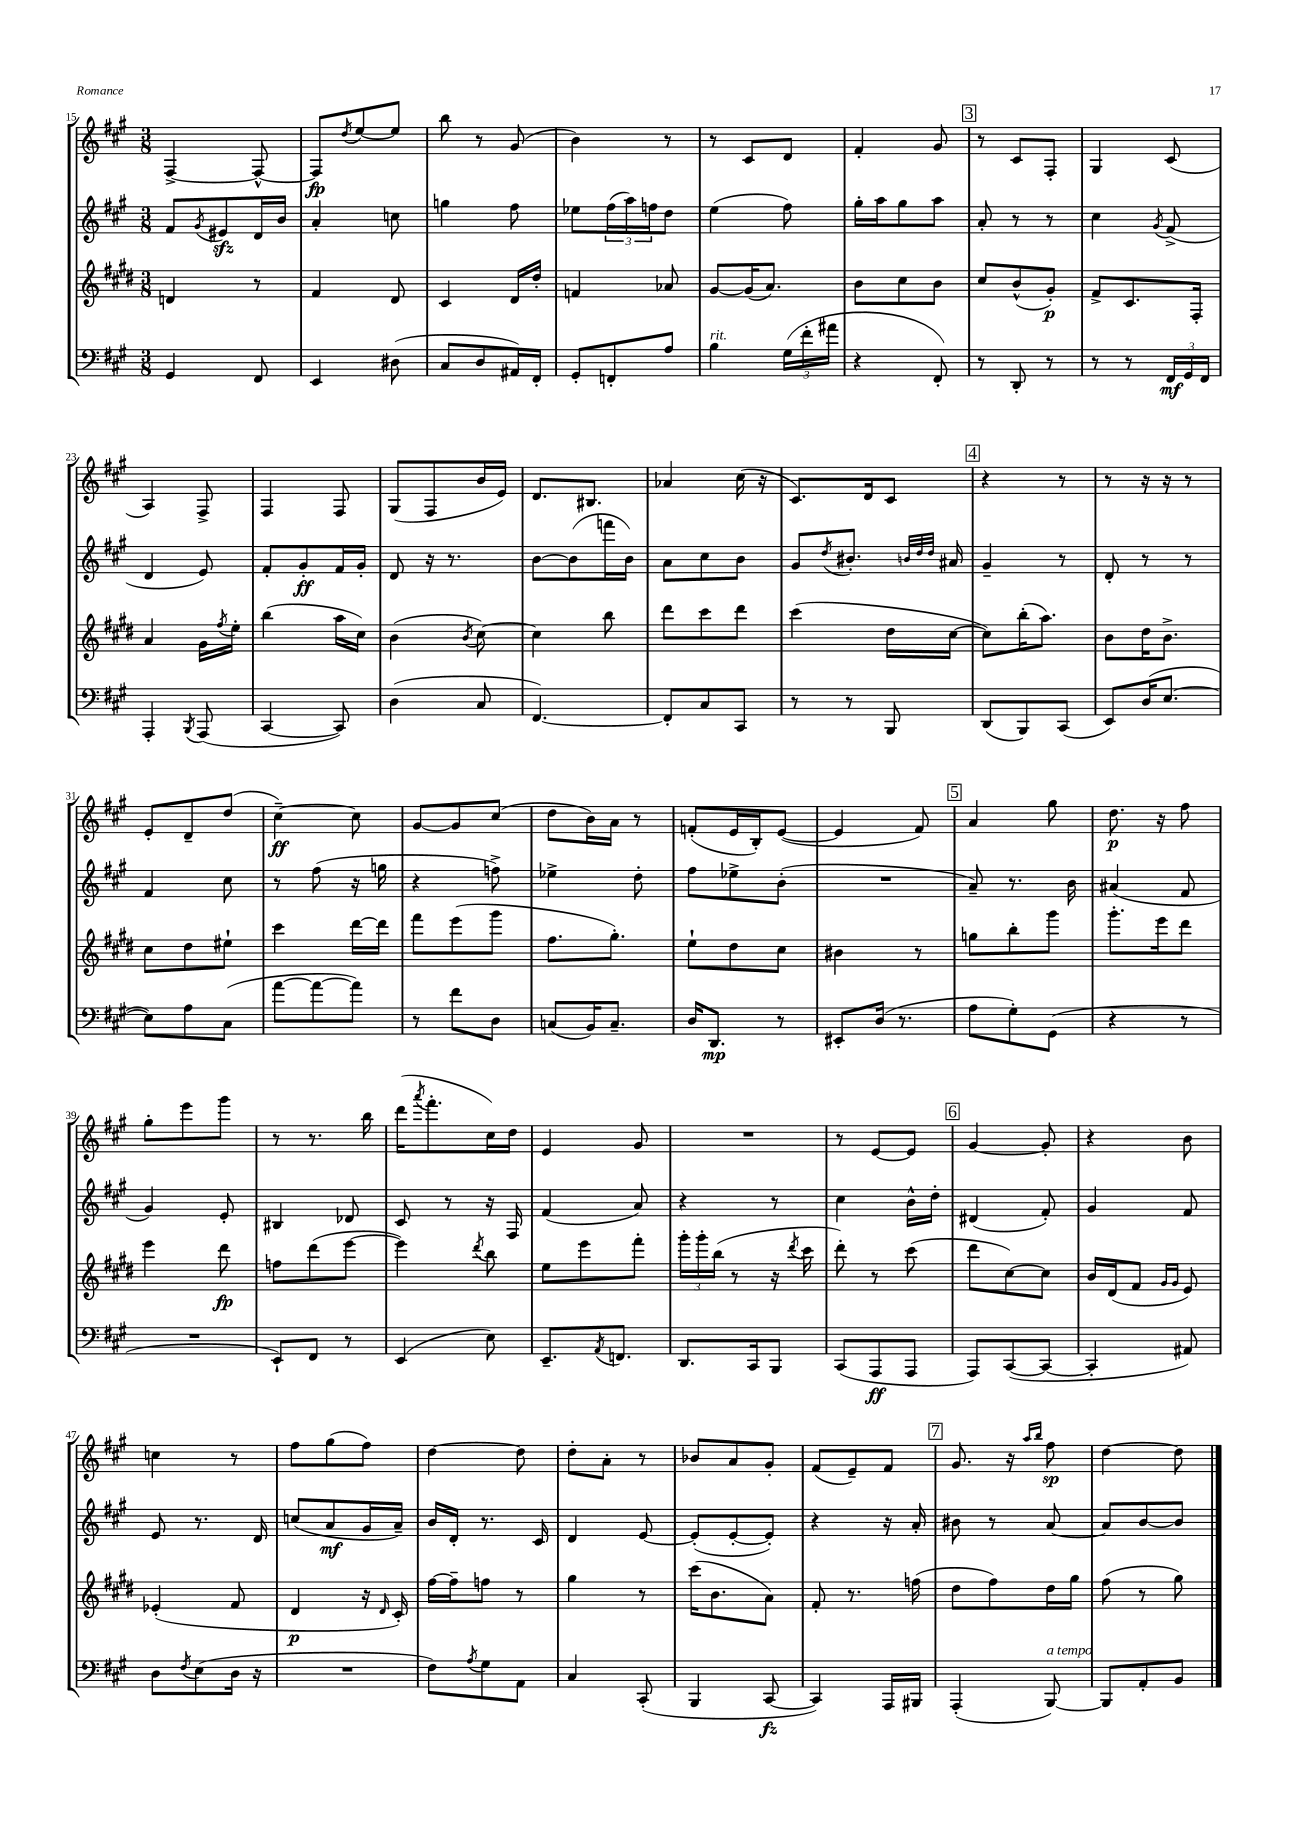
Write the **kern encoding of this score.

**kern	**kern	**kern	**kern
*staff4	*staff3	*staff2	*staff1
*clefF4	*clefG2	*clefG2	*clefG2
*k[f#c#g#]	*k[f#c#g#d#]	*k[f#c#g#]	*k[f#c#g#]
*M3/8	*M3/8	*M3/8	*M3/8
4GG#	4d	8f#	[4F#^
.	.	8qg#	.
.	.	8e#	.
8FF#	8r	16d	8F#^^_
.	.	16b	.
=	=	=	=
4EE	4f#	4a'	8F#]
.	.	.	8qdd
.	.	.	[8ee
(8D#	8d#	8cc	8ee]
=	=	=	=
8C#	4c#	4gg	8bb
8D	.	.	8r
16AA#)	16d#	8ff#	(8g#
16FF#'	16dd#'	.	.
=	=	=	=
8GG#'	4f	8ee-	4b)
8FF'	.	(24ff#	.
.	.	24aa)	.
.	.	24ff	.
8A	8a-	8dd	8r
=	=	=	=
4B	[8g#	(4ee	8r
.	(16g#]	.	8c#
.	8.a)	.	.
(24G#	.	8ff#)	8d
24f#'	.	.	.
24a#	.	.	.
=	=	=	=
4r	8b	16gg#'	4f#'
.	.	16aa	.
.	8cc#	8gg#	.
8FF#')	8b	8aa	8g#
=	=	=	=
8r	8cc#	8a'	8r
8DD'	(8b^^	8r	8c#
8r	8g#')	8r	8F#'
=	=	=	=
8r	8f#^	4cc#	4G#
8r	8.c#	.	.
.	.	8qg#	.
24FF#	.	(8f#^	(8c#
24GG#	.	.	.
.	16F#'	.	.
24FF#	.	.	.
=	=	=	=
4AAA'	4a	4d	4A)
8qBBB	.	.	.
(8AAA	16g#	8e)	8F#^
.	8qff#	.	.
.	16ee'	.	.
=	=	=	=
[4CC#	(4bb	8f#'	4F#
.	.	8g#'	.
8CC#])	16aa	16f#	8F#
.	16cc#)	16g#'	.
=	=	=	=
(4D	(4b	8d	(8G#
.	.	16r	8F#
.	.	8.r	.
.	8qb	.	.
8C#	[8cc#)	.	16b
.	.	.	16e)
=	=	=	=
[4.FF#)	4cc#]	[8b	8.d
.	.	(8b]	.
.	.	.	8.B#
.	8bb	16fff	.
.	.	16b)	.
=	=	=	=
8FF#']	8ddd#	8a	4a-
8C#	8ccc#	8cc#	.
8CC#	8ddd#	8b	(16cc#
.	.	.	16r
=	=	=	=
8r	(4ccc#	8g#	8.c#)
.	.	8qdd	.
8r	.	8.b#'	.
.	.	.	16d
8BBB	16dd#	.	8c#
.	.	32qqb	.
.	.	32qqdd	.
.	.	32qqdd	.
.	[16cc#	16a#	.
=	=	=	=
(8DD	8cc#])	4g#~	4r
8BBB)	(16bb'	.	.
.	8.aa)	.	.
(8CC#	.	8r	8r
=	=	=	=
8EE)	8b	8d'	8r
(16D	16dd#	8r	16r
[8.E	8.b^	.	16r
.	.	8r	8r
=	=	=	=
8E])	8cc#	4f#	8e'
8A	8dd#	.	8d~
(8C#	8ee#`	8cc#	(8dd
=	=	=	=
[8a	4ccc#	8r	[4cc#~)
8a_	.	(8ff#	.
8a])	[16ddd#	16r	8cc#]
.	16ddd#]	16gg	.
=	=	=	=
8r	8fff#	4r	[8g#
8f#	(8eee	.	8g#]
8D	8ggg#	8ff^)	(8cc#
=	=	=	=
(8C	8.ff#	4ee-^	8dd
16BB)	.	.	16b)
8.C~	8.gg#')	.	16a
.	.	8dd'	8r
=	=	=	=
16D	8ee`	8ff#	(8f'
8.DD	.	.	.
.	8dd#	8ee-^	16e
.	.	.	16B')
8r	8cc#	(8b'	([8e
=	=	=	=
8EE#'	4b#	4.r	4e]
(16D	.	.	.
8.r	.	.	.
.	8r	.	8f#)
=	=	=	=
8A	8gg	8a~)	4a
8G#')	8bb'	8.r	.
(8GG#	8ggg#	.	8gg#
.	.	16b	.
=	=	=	=
4r	8.ggg#'	(4a#	8.dd
.	16eee	.	16r
8r	8ddd#	8f#	8ff#
=	=	=	=
4.r	4eee	4g#)	8gg#'
.	.	.	8eee
.	8ddd#	8e'	8ggg#
=	=	=	=
8EE`)	8ff	4B#	8r
8FF#	(8ddd#	.	8.r
8r	[8eee	8d-	.
.	.	.	16bb
=	=	=	=
(4EE	4eee])	8c#	(16ddd
.	.	.	8qaaa
.	.	.	8.fff#'
.	.	8r	.
.	8qddd#	.	.
8E)	8bb	16r	16cc#)
.	.	16F#	16dd
=	=	=	=
8.EE~	8ee	(4f#	4e
.	8eee	.	.
8qAA	.	.	.
8.FF	.	.	.
.	8fff#'	8a)	8g#
=	=	=	=
8.DD	24ggg#'	4r	4.r
.	24ggg#'	.	.
.	(24bb	.	.
.	8r	.	.
16CC#	.	.	.
8BBB	16r	8r	.
.	8qddd#	.	.
.	16ccc#	.	.
=	=	=	=
(8CC#	8ddd#')	4cc#	8r
8AAA	8r	.	[8e
8AAA	(8ccc#	16b^^	8e]
.	.	16dd'	.
=	=	=	=
8AAA)	8ddd#	(4d#	[4g#
([8CC#	[8cc#)	.	.
8CC#_	8cc#]	8f#')	8g#']
=	=	=	=
4CC#']	16b	4g#	4r
.	(16d#	.	.
.	8f#	.	.
.	16qqg#	.	.
.	16qqg#	.	.
8AA#)	8e)	8f#	8b
=	=	=	=
8D	(4e-'	8e	4cc
8qF#	.	.	.
(8E	.	8.r	.
16D	8f#	.	8r
16r	.	16d	.
=	=	=	=
4.r	4d#	(8cc	8ff#
.	.	8a	(8gg#
.	16r	16g#	8ff#)
.	16qqd#	.	.
.	16c#')	16a~)	.
=	=	=	=
8F#)	[16ff#	16b	[4dd
.	16ff#~]	16d'	.
8qA	.	.	.
8G#	8ff	8.r	.
8AA	8r	.	8dd]
.	.	16c#	.
=	=	=	=
4C#	4gg#	4d	8dd'
.	.	.	8a'
(8CC#'	8r	[8e	8r
=	=	=	=
4BBB	(16ccc#	(8e']	8b-
.	8.b	.	.
.	.	[8e'	8a
[8CC#	8a)	8e'])	8g#'
=	=	=	=
4CC#])	8f#'	4r	(8f#
.	8.r	.	8e~)
16AAA	.	16r	8f#
16BBB#	(16ff	16a'	.
=	=	=	=
(4AAA'	8dd#	8b#	8.g#
.	8ff#)	8r	.
.	.	.	16r
.	.	.	16qqaa
.	.	.	16qqbb
[8BBB)	16dd#	[8a	8ff#
.	16gg#	.	.
=	=	=	=
8BBB]	(8ff#	8a]	[4dd
8AA'	8r	[8b	.
8BB	8gg#)	8b]	8dd]
==	==	==	==
*-	*-	*-	*-
